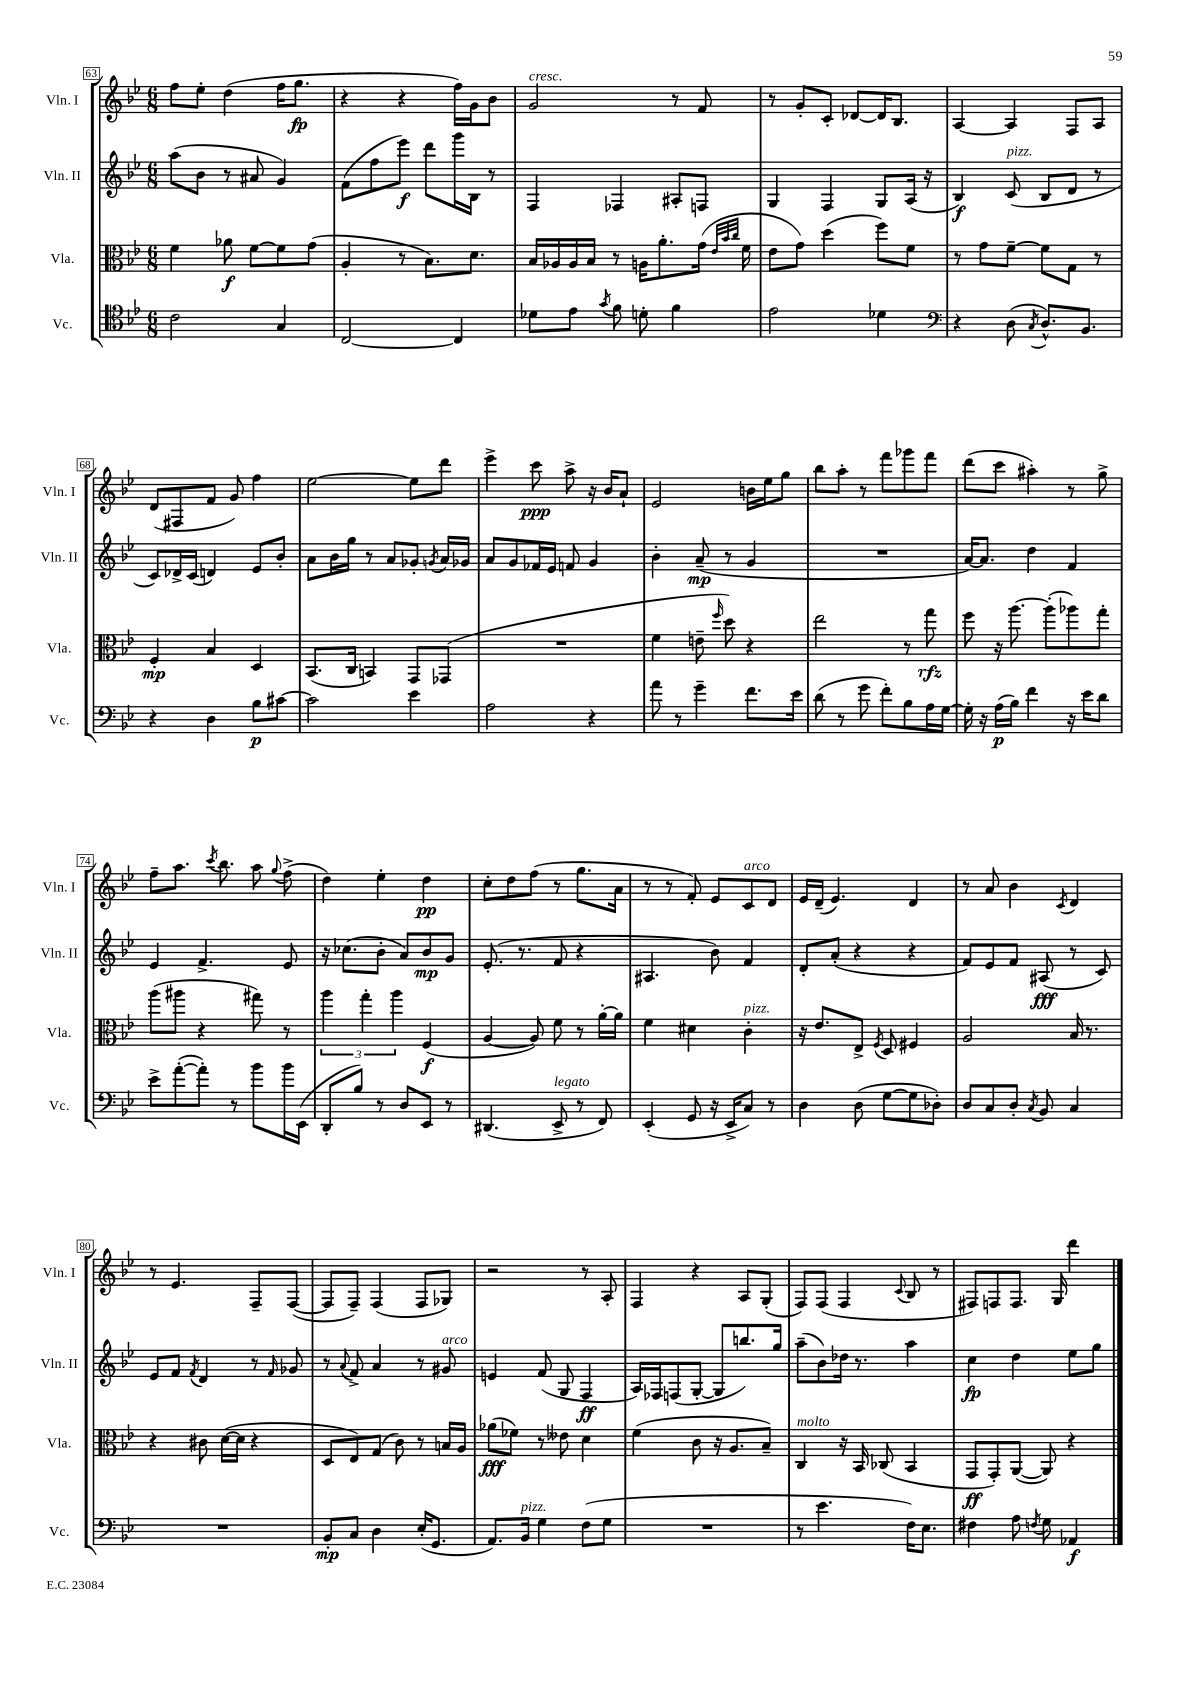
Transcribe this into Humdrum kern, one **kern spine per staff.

**kern	**dynam	**kern	**dynam	**kern	**dynam	**kern	**dynam
*part4	*part4	*part3	*part3	*part2	*part2	*part1	*part1
*staff4	*staff4	*staff3	*staff3	*staff2	*staff2	*staff1	*staff1
*I"Vc.	*	*I"Vla.	*	*I"Vln. II	*	*I"Vln. I	*
*I'Vc.	*	*I'Vla.	*	*I'Vln. II	*	*I'Vln. I	*
*clefC4	*	*clefC3	*	*clefG2	*	*clefG2	*
*k[b-e-]	*	*k[b-e-]	*	*k[b-e-]	*	*k[b-e-]	*
*M6/8	*	*M6/8	*	*M6/8	*	*M6/8	*
=63	=63	=63	=63	=63	=63	=63	=63
2c\	.	4f\	.	(8aa\L	.	8ff\L	.
.	.	.	.	8b-\J	.	8ee-'\J	.
.	.	8a-X\	f	8r	.	(4dd\	.
.	.	[8f\L	.	8a#X/	.	.	.
4G/	.	8f\]	.	4g/)	.	16ff\KL	.
.	.	.	.	.	.	8.gg\J	fp
.	.	(8g\J	.	.	.	.	.
=64	=64	=64	=64	=64	=64	=64	=64
[2C/	.	4A'/	.	(8f\L	.	4r	.
.	.	.	.	8ff\	.	.	.
.	.	8r	.	8eee-\J)	f	4r	.
.	.	8.B-\L)	.	8ddd\L	.	.	.
4C/]	.	.	.	16ggg\L	.	16ff\LL)	.
.	.	8.d\J	.	16B-\JJ	.	16g\J	.
.	.	.	.	8r	.	8b-\J	.
=65	=65	=65	=65	=65	=65	=65	=65
!	!	!	!	!	!	!LO:TX:a:i:t=cresc.	!
8d-X\L	.	16B-/LL	.	4F/	.	2g/	.
.	.	16A-X/	.	.	.	.	.
8e-\J	.	16A-/	.	.	.	.	.
.	.	16B-/JJ	.	.	.	.	.
8qg/	.	.	.	.	.	.	.
8f\	.	8r	.	4F-X/	.	.	.
8dn'\	.	16An\KL	.	.	.	.	.
.	.	8.a'\	.	.	.	.	.
4f\	.	.	.	8A#X'/L	.	8r	.
.	.	(16g\Jk	.	8Fn/J	.	8f/	.
.	.	32qqe-/LLL	.	.	.	.	.
.	.	32qqb-/	.	.	.	.	.
.	.	32qqcc/JJJ	.	.	.	.	.
.	.	16f\	.	.	.	.	.
=66	=66	=66	=66	=66	=66	=66	=66
2e-\	.	8e-\L	.	4G/	.	8r	.
.	.	8g\J)	.	.	.	8g'/L	.
.	.	(4dd\	.	4F/	.	8c'/J	.
.	.	.	.	.	.	[8d-X/L	.
4d-X\	.	8ff\L)	.	8G/L	.	16d-/K]	.
.	.	.	.	.	.	8.B-/J	.
.	.	8f\J	.	(16A/Jk	.	.	.
.	.	.	.	16r	.	.	.
=67	=67	=67	=67	=67	=67	=67	=67
*clefF4	*	*	*	*	*	*	*
4r	.	8r	.	4B-/)	f	[4A/	.
.	.	8g\L	.	.	.	.	.
!	!	!	!	!LO:TX:a:i:t=pizz.	!	!	!
(8D\	.	[8f~\J	.	(8c/	.	4A/]	.
8qC/	.	.	.	.	.	.	.
8.D^^/L)	.	8f\L]	.	8B-/L	.	.	.
.	.	8G\J	.	8d/J	.	8F/L	.
8.BB-/J	.	.	.	.	.	.	.
.	.	8r	.	8r	.	8A/J	.
!!LO:LB:g=z
=68	=68	=68	=68	=68	=68	=68	=68
4r	.	4F'/	mp	8c/L)	.	(8d/L	.
.	.	.	.	16d-X^/L	.	8F#X/	.
.	.	.	.	(16c/JJ	.	.	.
4D\	.	4B-/	.	4dn/)	.	8f/J	.
.	.	.	.	.	.	8g/)	.
8B-\L	p	4D/	.	8e-/L	.	4ff\	.
[8c#X\J	.	.	.	8b-'/J	.	.	.
=69	=69	=69	=69	=69	=69	=69	=69
2c#\]	.	(8.BB-/L	.	8a\L	.	[2ee-\	.
.	.	.	.	16b-\L	.	.	.
.	.	16C/Jk	.	16gg\JJ	.	.	.
.	.	4BBn/)	.	8r	.	.	.
.	.	.	.	8a/L	.	.	.
4e-\	.	8GG/L	.	8g-X'/J	.	8ee-\L]	.
.	.	.	.	8qgn/	.	.	.
.	.	(8GG-X/J	.	16a/LL	.	8ddd\J	.
.	.	.	.	16g-X/JJ	.	.	.
=70	=70	=70	=70	=70	=70	=70	=70
2A\	.	2.r	.	8a/L	.	4eee-^\	.
.	.	.	.	8g/	.	.	.
.	.	.	.	16f-X/L	.	8ccc\	ppp
.	.	.	.	16e-/JJ	.	.	.
.	.	.	.	8fn/	.	8aa^\	.
4r	.	.	.	4g/	.	16r	.
.	.	.	.	.	.	16b-/KL	.
.	.	.	.	.	.	8a`/J	.
=71	=71	=71	=71	=71	=71	=71	=71
8a\	.	4f\	.	4b-'\	.	2e-/	.
8r	.	.	.	.	.	.	.
4g~\	.	8en~\	.	(8a~/	mp	.	.
.	.	16qqff/	.	.	.	.	.
.	.	8dd\)	.	8r	.	.	.
8.f\L	.	4r	.	4g/	.	16bn\LL	.
.	.	.	.	.	.	16ee-\J	.
.	.	.	.	.	.	8gg\J	.
16e-\Jk	.	.	.	.	.	.	.
=72	=72	=72	=72	=72	=72	=72	=72
(8d\	.	2ee-\	.	2.r	.	8bb-\L	.
8r	.	.	.	.	.	8aa'\J	.
8g\	.	.	.	.	.	8r	.
8f'\L)	.	.	.	.	.	8fff\L	.
8B-\	.	8r	.	.	.	8ggg-X\	.
16A\L	.	8gg\	rfz	.	.	8fff\J	.
[16G\JJ	.	.	.	.	.	.	.
=73	=73	=73	=73	=73	=73	=73	=73
16G'\]	.	8ff\	.	[16a/KL)	.	(8ddd\L	.
16r	.	.	.	8.a/J]	.	.	.
(16A\LL	p	16r	.	.	.	8ccc\J	.
16B-\JJ)	.	[8.aa\	.	.	.	.	.
4f\	.	.	.	4dd\	.	4aa#X'\)	.
.	.	(8aa'\L]	.	.	.	.	.
16r	.	8aa-X\)	.	4f/	.	8r	.
16e-\KL	.	.	.	.	.	.	.
8d\J	.	8gg'\J	.	.	.	8gg^\	.
!!LO:LB:g=z
=74	=74	=74	=74	=74	=74	=74	=74
8e-^\L	.	(8aa\L	.	4e-/	.	8ff~\L	.
([8a'\	.	8aa#X\J	.	.	.	8.aa\J	.
8a'\J])	.	4r	.	4.f^/	.	.	.
.	.	.	.	.	.	8qccc/	.
.	.	.	.	.	.	8.bb-\	.
8r	.	.	.	.	.	.	.
8b-\L	.	8gg#X\)	.	.	.	8aa\	.
.	.	.	.	.	.	8qqgg/	.
16b-\L	.	8r	.	8e-/	.	(8ff^\	.
(16EE-\JJ	.	.	.	.	.	.	.
=75	=75	=75	=75	=75	=75	=75	=75
8DD'/L	.	6aa\	.	16r	.	4dd\)	.
.	.	.	.	(8.cc-X\L	.	.	.
8B-/J)	.	.	.	.	.	.	.
.	.	6gg'\	.	.	.	.	.
8r	.	.	.	8b-'\J	.	4ee-'\	.
.	.	6aa\	.	.	.	.	.
8D/L	.	.	.	8a/L)	.	.	.
8EE-/J	.	(4F/	f	8b-/	mp	4dd\	pp
8r	.	.	.	8g/J	.	.	.
=76	=76	=76	=76	=76	=76	=76	=76
(4.DD#X/	.	[4A/	.	(8.e-'/	.	8cc'\L	.
.	.	.	.	.	.	8dd\	.
.	.	.	.	8.r	.	.	.
.	.	8A/])	.	.	.	(8ff\J	.
!LO:TX:a:i:t=legato	!	!	!	!	!	!	!
8EE-^/	.	8f\	.	8f/	.	8r	.
8r	.	8r	.	4r	.	8.gg\L	.
8FF/)	.	[16a'\LL	.	.	.	.	.
.	.	16a\JJ]	.	.	.	16a\Jk	.
=77	=77	=77	=77	=77	=77	=77	=77
(4EE-'/	.	4f\	.	4.A#X/	.	8r	.
.	.	.	.	.	.	8r	.
8GG/	.	4d#X\	.	.	.	8f'/)	.
16r	.	.	.	8b-\)	.	8e-/L	.
16EE-^/KL	.	.	.	.	.	.	.
!	!	!	!	!	!	!LO:TX:a:i:t=arco	!
!	!	!LO:TX:a:i:t=pizz.	!	!	!	!	!
8C/J)	.	4c'\	.	4f/	.	8c/	.
8r	.	.	.	.	.	8d/J	.
=78	=78	=78	=78	=78	=78	=78	=78
4D\	.	16r	.	8d'/L	.	16e-/LL	.
.	.	8.e-/L	.	.	.	(16d~/JJ	.
.	.	.	.	(8a'/J	.	4.e-/)	.
(8D\	.	8E-^/J	.	4r	.	.	.
.	.	8qF/	.	.	.	.	.
[8G\L	.	8D/	.	.	.	.	.
8G\]	.	4F#X/	.	4r	.	4d/	.
8D-X'\J)	.	.	.	.	.	.	.
=79	=79	=79	=79	=79	=79	=79	=79
8D/L	.	2A/	.	8f/L)	.	8r	.
8C/	.	.	.	8e-/	.	8a/	.
8D'/J	.	.	.	8f/J	.	4b-\	.
8qC/	.	.	.	.	.	.	.
8BB-/	.	.	.	(8A#X/	fff	.	.
.	.	.	.	.	.	8qc/	.
4C/	.	16B-/	.	8r	.	4d/	.
.	.	8.r	.	.	.	.	.
.	.	.	.	8c/)	.	.	.
!!LO:LB:g=z
=80	=80	=80	=80	=80	=80	=80	=80
2.r	.	4r	.	8e-/L	.	8r	.
.	.	.	.	8f/J	.	4.e-/	.
.	.	.	.	8qf/	.	.	.
.	.	8c#X\	.	4d/	.	.	.
.	.	([16d\LL	.	.	.	.	.
.	.	16d\JJ]	.	.	.	.	.
.	.	4r	.	8r	.	8F~/L	.
.	.	.	.	16qqf/	.	.	.
.	.	.	.	8g-X/	.	([8F/J	.
=81	=81	=81	=81	=81	=81	=81	=81
8BB-'/L	mp	8D/L	.	8r	.	8F/L]	.
.	.	.	.	8qqa/	.	.	.
8C/J	.	8E-/)	.	8f^/	.	8F~/J)	.
4D\	.	(8G/J	.	4a/	.	(4F/	.
.	.	8c\)	.	.	.	.	.
(16E-'/KL	.	8r	.	8r	.	8F/L	.
8.GG/J	.	.	.	.	.	.	.
!	!	!	!	!LO:TX:a:i:t=arco	!	!	!
.	.	16Bn/LL	.	8g#X/	.	8G-X/J)	.
.	.	16A/JJ	.	.	.	.	.
=82	=82	=82	=82	=82	=82	=82	=82
8.AA/L)	.	(8a-X\L	fff	4en/	.	2r	.
.	.	8f-X\J)	.	.	.	.	.
!LO:TX:a:i:t=pizz.	!	!	!	!	!	!	!
16BB-/Jk	.	.	.	.	.	.	.
4G\	.	8r	.	(8f/	.	.	.
.	.	8e--X\	.	8G/	.	.	.
(8F\L	.	4d\	.	4F/	ff	8r	.
8G\J	.	.	.	.	.	8A'/	.
=83	=83	=83	=83	=83	=83	=83	=83
2.r	.	(4f\	.	16A/LL)	.	4F/	.
.	.	.	.	16F-X/J	.	.	.
.	.	.	.	(8Fn/	.	.	.
.	.	8c\	.	[8G'/J	.	4r	.
.	.	16r	.	8G/L]	.	.	.
.	.	8.A/L	.	.	.	.	.
.	.	.	.	8.bbn/)	.	8A/L	.
.	.	8B-~/J)	.	.	.	(8G'/J	.
.	.	.	.	16gg/Jk	.	.	.
=84	=84	=84	=84	=84	=84	=84	=84
!	!	!LO:TX:a:i:t=molto	!	!	!	!	!
8r	.	4C/	.	(8aa~\L	.	8F/L)	.
4.e-\	.	.	.	8b-\)	.	(8F/J	.
.	.	16r	.	16dd-X\Jk	.	4F/	.
.	.	16BB-/	.	8.r	.	.	.
.	.	(8C-X/	.	.	.	.	.
.	.	.	.	.	.	8qqc/	.
16F\KL)	.	4BB-/	.	4aa\	.	8B-/	.
8.E-\J	.	.	.	.	.	.	.
.	.	.	.	.	.	8r	.
=85	=85	=85	=85	=85	=85	=85	=85
4F#X\	.	8GG/L	ff	4cc\	fp	8F#X/L)	.
.	.	8GG'/)	.	.	.	8Fn/	.
8A\	.	([8AA/J	.	4dd\	.	8.F/J	.
8qFn/	.	.	.	.	.	.	.
8G\	.	8AA/])	.	.	.	.	.
.	.	.	.	.	.	16G/	.
4AA-X/	f	4r	.	8ee-\L	.	4ddd\	.
.	.	.	.	8gg\J	.	.	.
==	==	==	==	==	==	==	==
*-	*-	*-	*-	*-	*-	*-	*-
